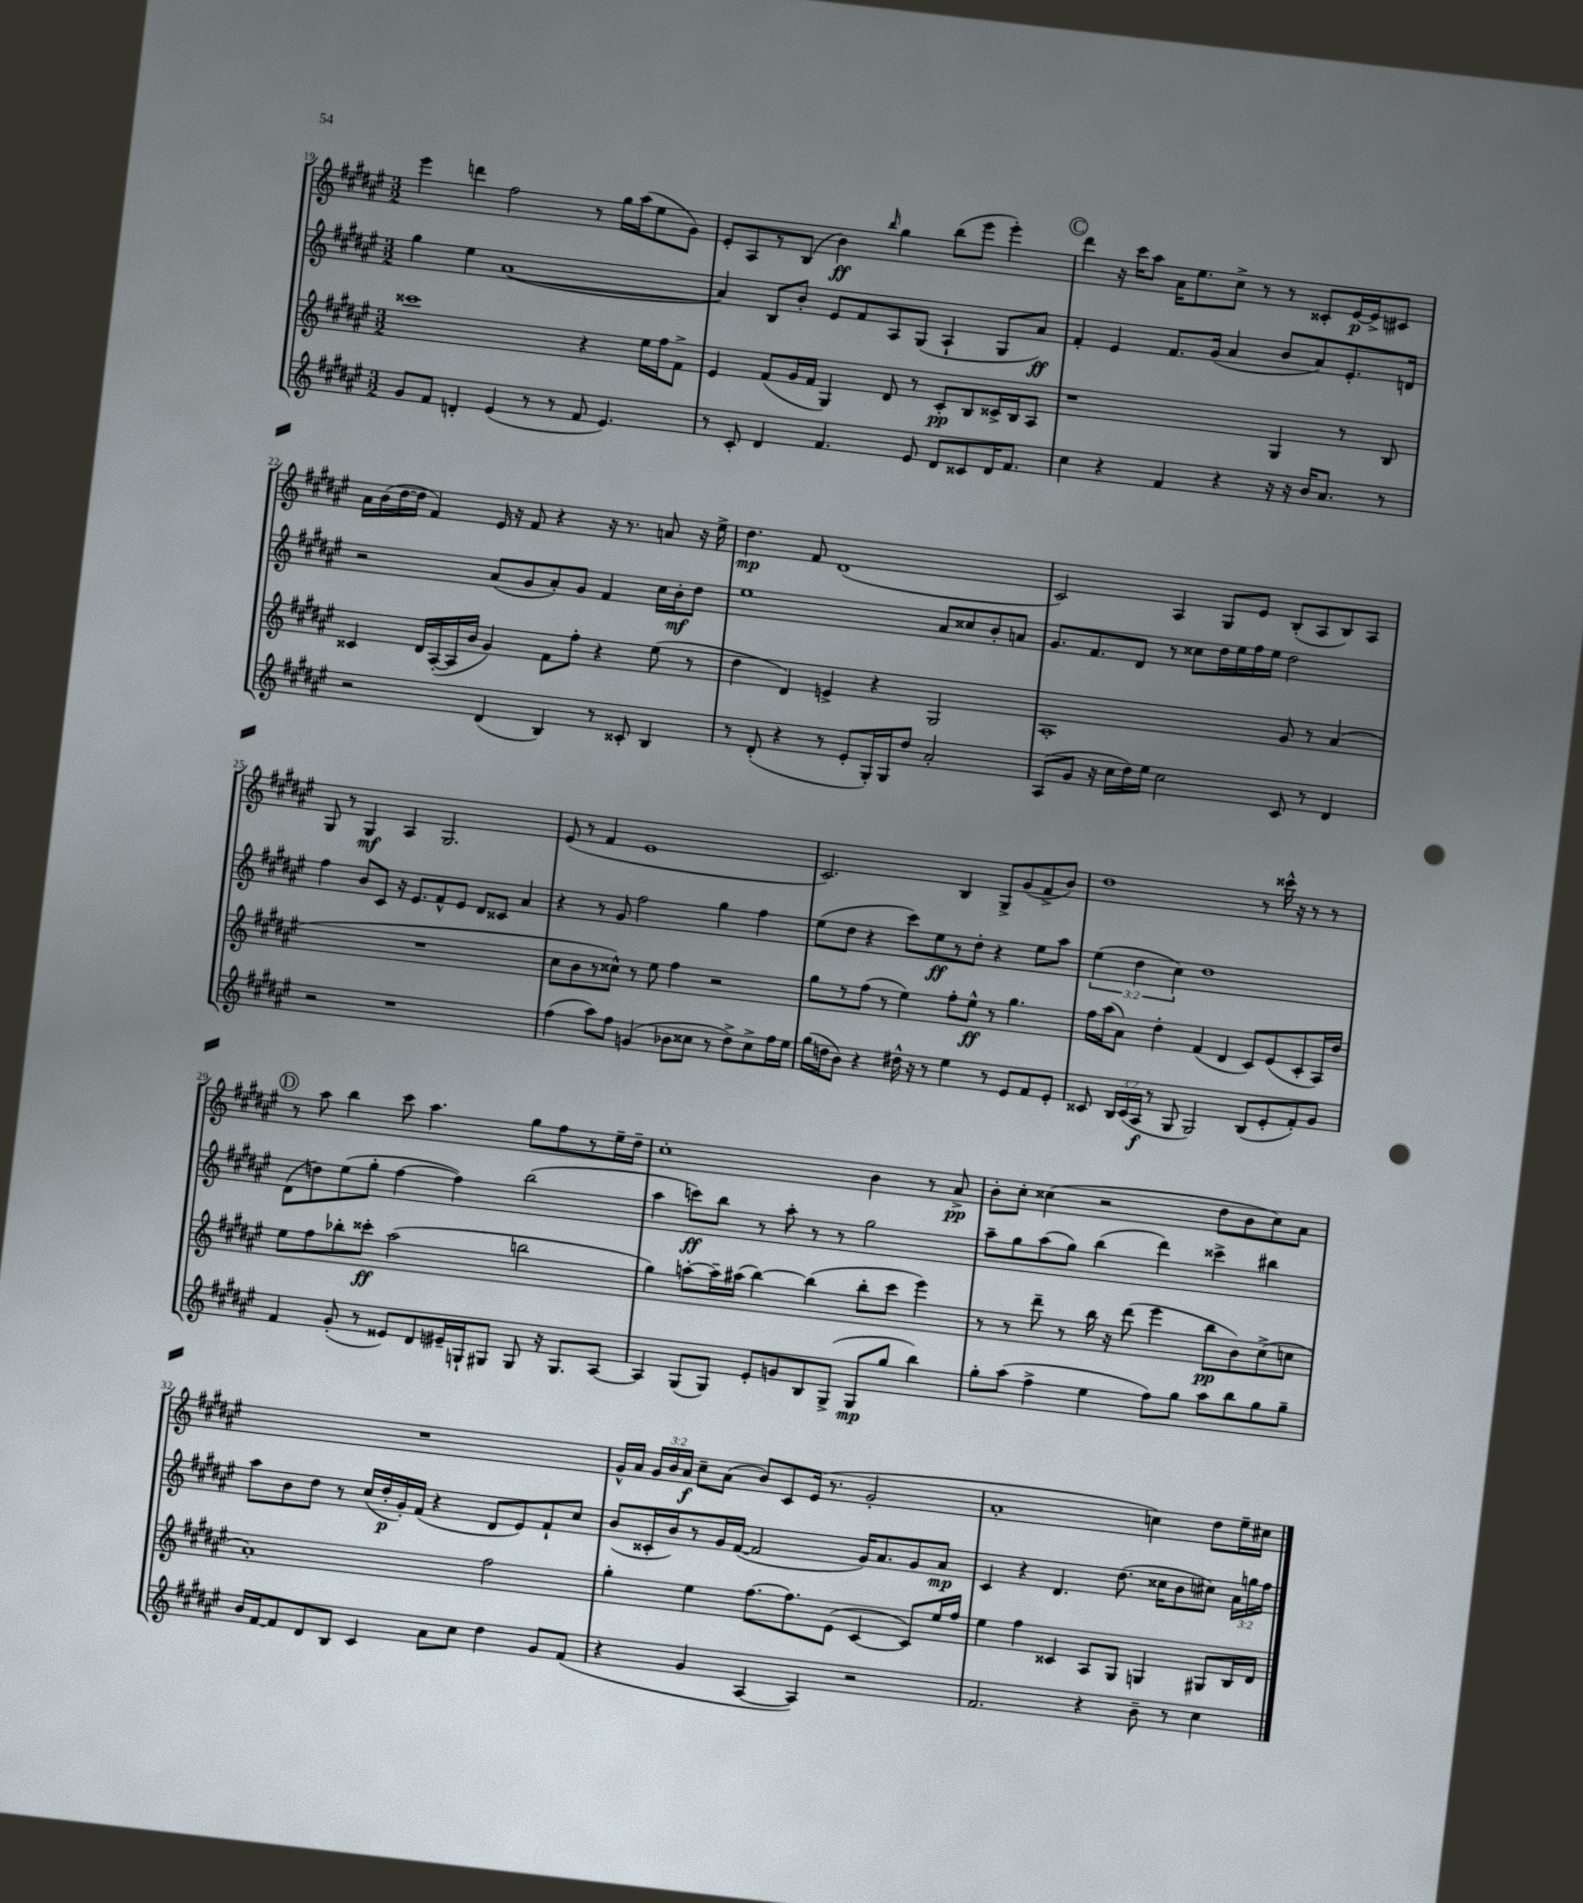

**kern	**kern	**kern	**kern
*staff4	*staff3	*staff2	*staff1
*clefG2	*clefG2	*clefG2	*clefG2
*k[f#c#g#d#a#e#]	*k[f#c#g#d#a#e#]	*k[f#c#g#d#a#e#]	*k[f#c#g#d#a#e#]
*M3/2	*M3/2	*M3/2	*M3/2
8g#/L	1ccc##	4gg#\	4eee#\
8f#/J	.	.	.
4d'/	.	4ee#\	4ddd\
(4e#/	.	([1a#	2ff#\
8r	.	.	.
8r	.	.	.
8f#/	4r	.	8r
4.e#/)	.	.	16gg#\LL
.	.	.	(16aa#\J
.	16ee#\LL	.	8ee#\
.	16ff#\J	.	.
.	8f#^\J	.	8g#\J)
=	=	=	=
8r	4e#/	4a#/])	8e#'/L
8c#'/	.	.	8A#/
4d#/	(8f#/L	8B/L	8r
.	16g#/L	8b'/J	(8B/J
.	16f#/JJ	.	.
4.f#/	4G#/)	8e#/L	4b\)
.	.	8f#/	.
.	.	.	16qqbb/
.	8d#/	8A#/	4gg#\
8e#/	8r	(8G#/J	.
8d#/L	8c#'/L	4A#`/	(8bb\L
8c##/	8B/	.	8eee#\J
16d#/K	16c##^/L	8G#/L	4eee#'\)
8.f#/J	16B/J	.	.
.	8A#/J	8a#/J)	.
=	=	=	=
4cc#\	1r	4f#'/	4ddd#\
4r	.	4e#/	16r
.	.	.	16ccc#\LK
.	.	.	8aa#\J
4f#/	.	8.f#/L	16a#\LK
.	.	.	8.ee#\
.	.	(16g#/Jk	.
4r	.	4a#/	8cc#^\J
.	.	.	8r
16r	4G#/	8b/L	8r
16r	.	.	.
16b/LK	.	8a#/)	8c##'/L
8.a#/J	.	.	.
.	8r	8.e#'/	[16e#/L
.	.	.	16e#^/]J
8r	8B/	.	8c#/J
.	.	16d/Jk	.
=	=	=	=
2r	4c##/	2r	16a#\LL
.	.	.	(16b\
.	.	.	[16dd#\
.	.	.	16dd#\]JJ
.	16d#/LL	.	4f#/)
.	([16A#'/	.	.
.	16A#/]	.	.
.	16b/JJ	.	.
(4d#/	4g#/)	(8a#/L	16e#/
.	.	.	16r
.	.	8g#/	8f#/
4B/)	8f#\L	8a#'/)	4r
.	8ff#'\J	8g#/J	.
8r	4r	4f#/	16r
.	.	.	8.r
8c##'/	.	.	.
4B/	(8ee#\	16cc#\LL	8a/
.	.	16b'\J	.
.	8r	8dd#\J	16r
.	.	.	16ee#^\
=	=	=	=
8r	4dd#\	1ee#	4.dd#\
(8d#'/	.	.	.
4r	4d#/)	.	.
.	.	.	8f#/
8r	4e^/	.	(1d#
8e#'/L	.	.	.
16G#'/L)	4r	.	.
16G#/J	.	.	.
8dd#/J	.	.	.
2a#'/	2G#/	8a#/L	.
.	.	8cc##/	.
.	.	8b'/	.
.	.	8a/J	.
=	=	=	=
(8A#/L	1A#'	8.g#/L	2c#/)
8g#/J	.	.	.
.	.	8.f#/	.
16r	.	.	.
16cc#\LL	.	.	.
16dd#\)	.	8d#/J	.
16ee#\JJ	.	.	.
2cc#\	.	8r	4A#/
.	.	8cc##\L	.
.	.	16dd#\L	8G#/L
.	.	16ee#\	.
.	.	16ff#\	8e#/J
.	.	16ee#\JJ	.
8c#/	8g#/	2dd#\	(8B'/L
8r	8r	.	8A#/
4d#/	(4a#/	.	8B/)
.	.	.	8A#/J
=	=	=	=
2r	1.r	4ff#\	8G#/
.	.	.	8r
.	.	8b/L	4G#/
.	.	8c#/J	.
1r	.	16r	4A#/
.	.	8.e#/L	.
.	.	8f#^^/	2.G#/
.	.	8e#/J	.
.	.	8d#/L	.
.	.	8c##/J	.
.	.	4a#/	.
=	=	=	=
(4ff#\	8cc#\L	4r	(8e#/
.	8b\	.	8r
8aa#\L)	8r	8r	4f#/
8ff#\J	8cc##^^\J)	8g#/	.
(4g/	8r	2ff#\	1e#
.	8ee#\	.	.
8b-\L	4ff#\	.	.
8cc##\J	.	.	.
8r	2r	4gg#\	.
8dd#^\L)	.	.	.
8cc##^\	.	4ff#\	.
16ff#\L	.	.	.
16ee#\JJ	.	.	.
=	=	=	=
(16gg#\LL	8gg#\L	(8ee#\L	2.c#/)
16dd\J	.	.	.
8b\J)	8r	8dd#\J	.
4r	(8ff#\J	4r	.
.	8r	.	.
16dd#^^\	4ee#\)	8ccc#\L)	.
16r	.	.	.
8r	.	8ee#\	.
4ee#\	8ff#'\L	8r	4B/
.	8ee#^^\J	8dd#'\J	.
8r	8r	4r	8G#^/L
8e#/L	4.gg#\	.	(8g#/
8f#/	.	8ee#\L	8f#^/
8e#'/J	.	8aa#\J	8b/J)
=	=	=	=
8c##/	16ff#\LL	(6ee#\	1dd#
.	(16aa#\J	.	.
24B/LL	8a#\J)	.	.
(24c##/	.	6dd#\	.
24A#/JJ	.	.	.
8r	4dd#'\	.	.
.	.	6cc#\)	.
8G#/	.	.	.
2G#/)	(4f#/	1dd#	.
.	4d#/	.	.
(8B/L	8c#/L)	.	8r
8e#'/	(8e#/	.	16ccc##^^\
.	.	.	16r
8f#'/)	8c#'/	.	8r
8g#/J	16A#/L)	.	8r
.	16dd#/JJ	.	.
=	=	=	=
4f#/	8ee#\L	(8d#\L	8r
.	8ff#\	8dd\)	8aa#\
(8g#'/	8bb-'\	(8ee#\	4bb\
8r	8ccc##'\J	8gg#'\J	.
8e##/L)	(2aa#\	[4ff#\	8ccc#\
8d#/	.	.	4.aa#\
16e#~/L	.	4ff#\])	.
16G`/J	.	.	.
8G#/J	.	.	.
8G#/	2bb\	(2bb\	8gg#\L
16r	.	.	8ff#\
8.G#/L	.	.	.
.	.	.	8r
[8A#/J	.	.	16ee#~\L
.	.	.	16dd#~\JJ
=	=	=	=
4A#/]	4gg#\)	4aa#\	1cc#'
(8G#/L	[8aa'\L	8ccc\L)	.
8G#/J)	16aa~\]L	8bb\J	.
.	(16aa#\JJ	.	.
8e#'/L	[4bb\)	8r	.
8g/	.	8aa#'\	.
8B/	(4bb\]	8r	.
(8G#^/J	.	8r	.
8G#/L	8bb'\L	2gg#\	4b\
8gg#/J	8ccc#\J	.	.
4bb\)	4eee#\)	.	8r
.	.	.	8a#^/
=	=	=	=
8gg#'\L	8r	8aa#~\L	8b'\L
(8aa#\J	8r	8gg#\	8cc#'\J
4ff#^\	8ddd#~\	(8aa#\	(4cc##\
.	8r	8gg#\J)	.
4ee#\	16bb\	(4bb\	2r
.	16r	.	.
.	(8ddd#\	.	.
8ff#\L)	4eee#\	4ddd#\)	.
8gg#\J	.	.	.
8aa#\L	8bb\L	4ccc##^\	8dd#\L
8bb\	8b\)	.	8b\
8gg#\	(8cc#^\	4bb#\	8cc##\)
8gg#~\J	8cc\J	.	8a#\J
=	=	=	=
16b/LL	1a#')	8aa#\L	1.r
[16f#/J	.	.	.
8f#/]	.	8b\	.
8d#/	.	8dd#\J	.
8B/J	.	8r	.
4c#/	.	(16cc#/LL	.
.	.	16dd#'/	.
.	.	16g#'/)	.
.	.	(16f#/JJ	.
8a#\L	.	4r	.
8cc#\J	.	.	.
4dd#\	2ff#\	8d#/L	.
.	.	8e#/)	.
8g#/L	.	8f#`/	.
(8f#/J	.	8cc#/J	.
=	=	=	=
4r	4gg#'\	(8b/L	16g#^^/LL
.	.	.	16a#/JJ
.	.	16c##'/L	24g#/LL
.	.	.	24b/
.	.	16b/J)	.
.	.	.	24a#/JJ
4g#/	4ee#\	8r	8cc#~\L
.	.	16g#/L	(8a#\J
.	.	([16f#/JJ	.
[4A#/	[8.ff#\L	2f#/]	8b/L)
.	.	.	8c#/
.	8.ff#\]	.	.
4A#/])	.	.	(16e#/Jk
.	.	.	8.r
.	(8e#\J	.	.
2r	[4c#/	16g#/LK)	2g#'/
.	.	8.a#/	.
.	8c#/]L)	8g#/	.
.	16ee#/L	8a#/J	.
.	16ff#/JJ	.	.
=	=	=	=
2.f#/	4ee#\	4c#/	1a#'
.	4ff#\	4r	.
.	4c##/	4.d#/	.
4r	8A#/L	.	.
.	8G#/J	(8.dd#\	.
8b~\	4G/	.	4cc\)
.	.	16cc##\LK	.
8r	.	8b\	.
4cc#\	8G#/L	8cc#\J)	8dd#\L
.	16B/L	24a#\LL	16ee#~\L
.	.	24gg\	.
.	16d#/JJ	.	16cc#\JJ
.	.	24ff#\JJ	.
==	==	==	==
*-	*-	*-	*-
